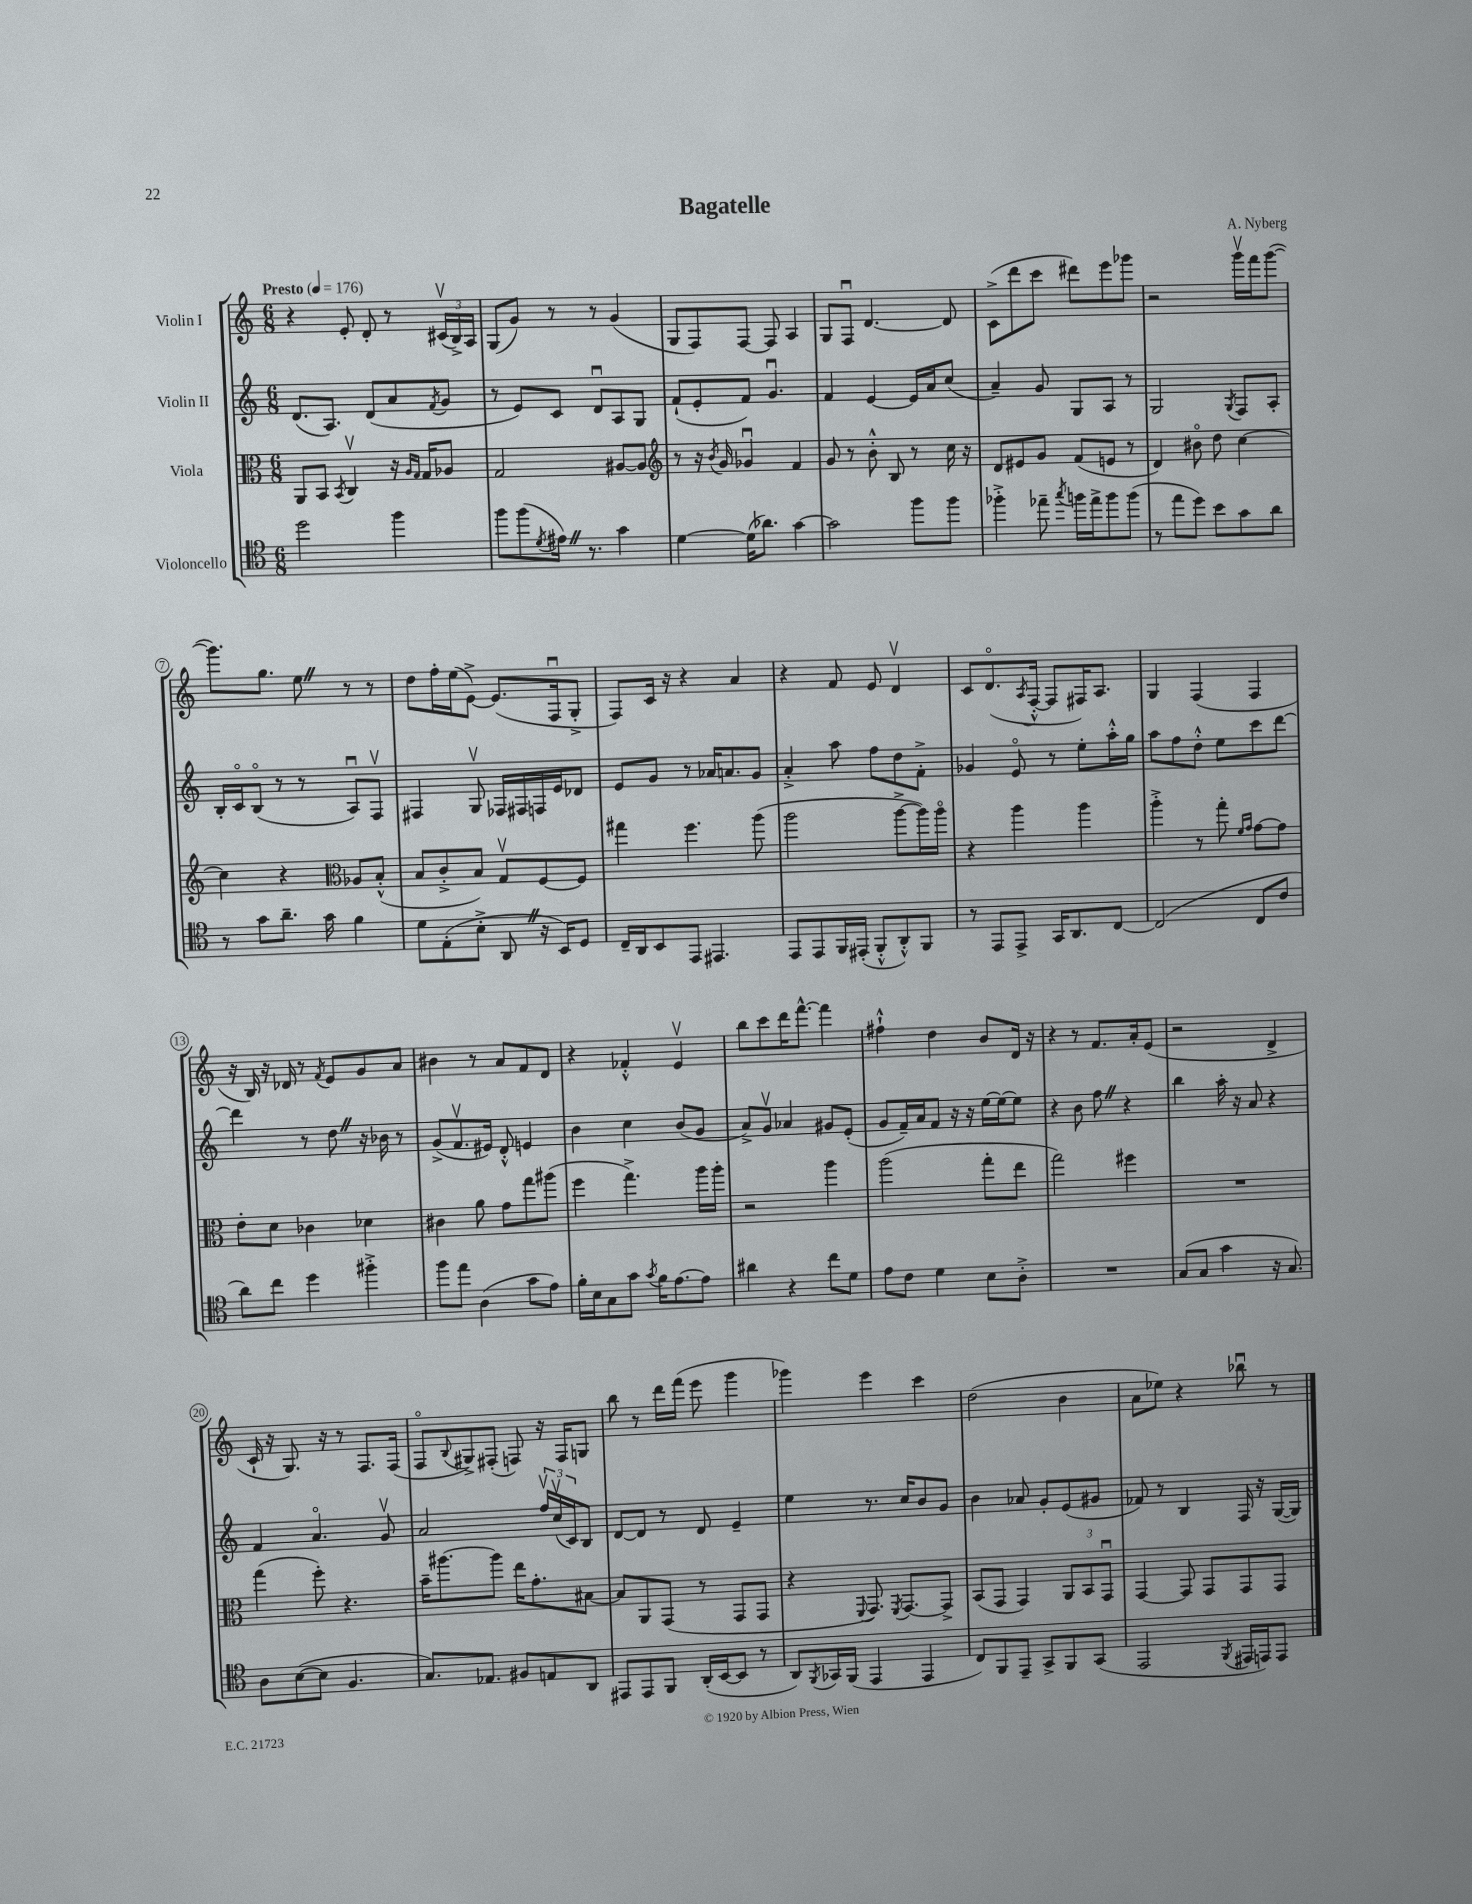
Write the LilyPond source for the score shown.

\header { title = "Bagatelle" composer = "A. Nyberg" }
<<
\new StaffGroup <<
\new Staff = "s0" \with { instrumentName = "Violin I" } {
    \clef treble \key c \major \numericTimeSignature \time 6/8 \tempo "Presto" 4 = 176
    r4 e'8-. d'8-. r8 \tuplet 3/2 { cis'16\upbow( b16->) a16 } |
    g8( g'8) r8 r8 g'4( |
    g8 f8) f8~ f8 a4 |
    g8 f8\downbow d'4.~ d'8 |
    c'8->( d'''8 c'''8 dis'''8) e'''8 ges'''8 |
    r2 g'''16\upbow f'''16 g'''8~( |
    g'''8.) g''8. e''8 \once \override BreathingSign.text = \markup { \musicglyph "scripts.caesura.straight" } \breathe r8 r8 |
    d''8 f''16-. e''16( e'8~->) e'8.( f16\downbow g8-.-> |
    f8) c'16 r16 r4 a'4 |
    r4 f'8 e'8 d'4\upbow |
    c'8 d'8.\flageolet( \acciaccatura { a8 } f16~-.-^ f8 fis16) a8. |
    g4 f4( f4 |
    r16 b16) r16 des'16 r8 \acciaccatura { f'8 } e'8 g'8 a'8 |
    bis'4 r8 a'8 f'8 d'8 |
    r4 fes'4-.-^ e'4\upbow |
    b''8 c'''8 d'''16 f'''8.~-^ f'''4 |
    fis''4-!-^ d''4 b'8 d'16 r16 |
    r4 r8 f'8. a'16-. e'8( |
    r2 d'4-> |
    c'16-! r16 g8.) r16 r8 f8. f16( |
    f8\flageolet \appoggiatura { b8 } gis8->) fis8-.( f8) r16 f16 g8 |
    b''8 r8 d'''16 f'''16( e'''8 g'''4 |
    ges'''4) e'''4 c'''4 |
    d''2( b'4 |
    a'8 ees''8) r4 bes''8\downbow r8 \bar "|." |
}
\new Staff = "s1" \with { instrumentName = "Violin II" } {
    \clef treble \key c \major \numericTimeSignature \time 6/8
    d'8.( a8.) d'8( a'8 \acciaccatura { f'8 } g'8 |
    r8 e'8) c'8 d'8\downbow a8 g8 |
    f'8-!( e'8-. f'8) g'4.\downbow |
    f'4 e'4~ e'16 a'16 c''8( |
    a'4--) g'8 g8 a8 r8 |
    g2 \acciaccatura { g8 } f8 a8-. |
    b16-. c'16\flageolet b8\flageolet( r8 r8 a8\downbow) f8\upbow |
    fis4 g8\upbow fes16 fis16 f16 e'16 des'8 |
    e'8 g'8 r8 aes'16 a'8. g'8 |
    a'4-.-> a''8 f''8 d''8 f'8-.-> |
    ges'4 e'8\flageolet r8 e''8-. a''16-.-^ g''16 |
    a''8 f''8 d''8-.-^ e''8 c'''8 d'''8~ |
    d'''4 r8 d''8 \once \override BreathingSign.text = \markup { \musicglyph "scripts.caesura.straight" } \breathe r16 bes'16 r8 |
    g'8->( f'8.\upbow eis'16) d'8-.-^ e'4 |
    b'4 c''4 b'8( g'8 |
    a'8->) g'8\upbow aes'4 gis'8 e'8-.( |
    g'8 f'16--) a'16 f'8 r16 r16 e''16~ e''16~ e''8 |
    r4 b'8 f''8 \once \override BreathingSign.text = \markup { \musicglyph "scripts.caesura.straight" } \breathe r4 |
    b''4 a''16-. r16 a'8 r4 |
    f'4 a'4.\flageolet g'8\upbow |
    a'2 \tuplet 3/2 { f''16\upbow c''16\upbow( c'16) } b8 |
    d'8~ d'8 r8 d'8 e'4-- |
    e''4 r8. c''16 b'8 g'8 |
    b'4 aes'8 g'8-. e'8( gis'8 |
    fes'8) r8 b4 f16 r16 g16~( g16) \bar "|." |
}
\new Staff = "s2" \with { instrumentName = "Viola" } {
    \clef alto \key c \major \numericTimeSignature \time 6/8
    a,8 b,8 \acciaccatura { b,8 } c4\upbow r16 \grace { a16 g16 } g16 aes8 |
    g2 ais8~ ais8 |
    \clef treble r8 r16 \acciaccatura { b'8 } g'16 ges'4\downbow f'4 |
    g'8 r8 b'8-.-^ b8 r8 c''16 r16 |
    d'8 eis'8 g'8 f'8( e'8 r8 |
    d'4) bis'8\flageolet d''8 c''4~ |
    c''4 r4 \clef alto aes8 b8-.-^( |
    b8 c'8-.-> b8) g8\upbow f8~ f8 |
    gis''4 f''4. a''8( |
    a''2 a''8~-> a''16) a''16\flageolet |
    r4 a''4 a''4 |
    a''4-.-> r8 g''8-. \grace { f'16 g'16 } g'8~ g'8 |
    e'8-. d'8 ces'4 des'4 |
    cis'4 a'8 g'8 g''8 ais''8( |
    f''4 g''4.->) a''16 a''16-. |
    r2 a''4 |
    a''2( g''8-. e''8 |
    g''2) fis''4 |
    R2. |
    g''4( f''8-.) r4. |
    b'16-- ais''8.~ ais''8 e''16 g'8.-. bis8~ |
    bis8 a,8 g,8( r8 g,8 g,8 |
    r4 \appoggiatura { f,8 } g,8.) \acciaccatura { f,8 } g,8.~ g,8-> |
    b,8( g,8 g,4) \tuplet 3/2 { a,8 b,8 g,8\downbow } |
    g,4~ g,8 g,8 g,8 g,8 \bar "|." |
}
\new Staff = "s3" \with { instrumentName = "Violoncello" } {
    \clef tenor \key c \major \numericTimeSignature \time 6/8
    d''2 f''4 |
    f''8 f''8( \acciaccatura { d'8 } eis'16) \once \override BreathingSign.text = \markup { \musicglyph "scripts.caesura.straight" } \breathe r8. g'4 |
    d'4~ d'16( aes'8.) g'4~ |
    g'2 f''8 f''8 |
    fes''4-.-> ees''8-- \acciaccatura { g''8 } f''16 ees''16-> f''8 f''8( |
    r8 e''8 d''8) b'8 g'8 a'8 |
    r8 g'8 a'8.-- g'16 f'4 |
    d'8 e8-.( b8-.-> a,8 \once \override BreathingSign.text = \markup { \musicglyph "scripts.caesura.straight" } \breathe r16 b,16) d8 |
    c16-- a,16 b,8 e,8 eis,4. |
    e,8 e,8 f,16 eis,16-.( f,8-.-^ a,8-.-^) f,8 |
    r8 e,8 e,8-> g,16 a,8. c8~ |
    c2( c8 c'8 |
    a'8) c''8 d''4 fis''4-.-> |
    f''8 e''8 a4( g'8 e'8) |
    f'16-. b16 g8 g'8 \acciaccatura { g'8 } f'16 e'8.~ e'8 |
    ais'4 r4 c''8 d'8 |
    e'8 c'8 d'4 b8 a8-.-> |
    R2. |
    g8( g8 g'4 r16 g8.) |
    a8 b8~( b8 f4. |
    g8.) ees8. fis8 e8 a,8 |
    eis,8 eis,8 f,8 a,16-.( b,16~ b,8 r8 |
    a,8) \acciaccatura { f,8 } ges,16 f,16( e,4 e,4 |
    c8) f,8 e,8-- g,8-> f,8 g,8( |
    e,2 \acciaccatura { f,8 } eis,16 e,16) e,8 \bar "|." |
}
>>
>>
\layout { \context { \Score \override BarNumber.stencil = #(make-stencil-circler 0.1 0.3 ly:text-interface::print) } }
